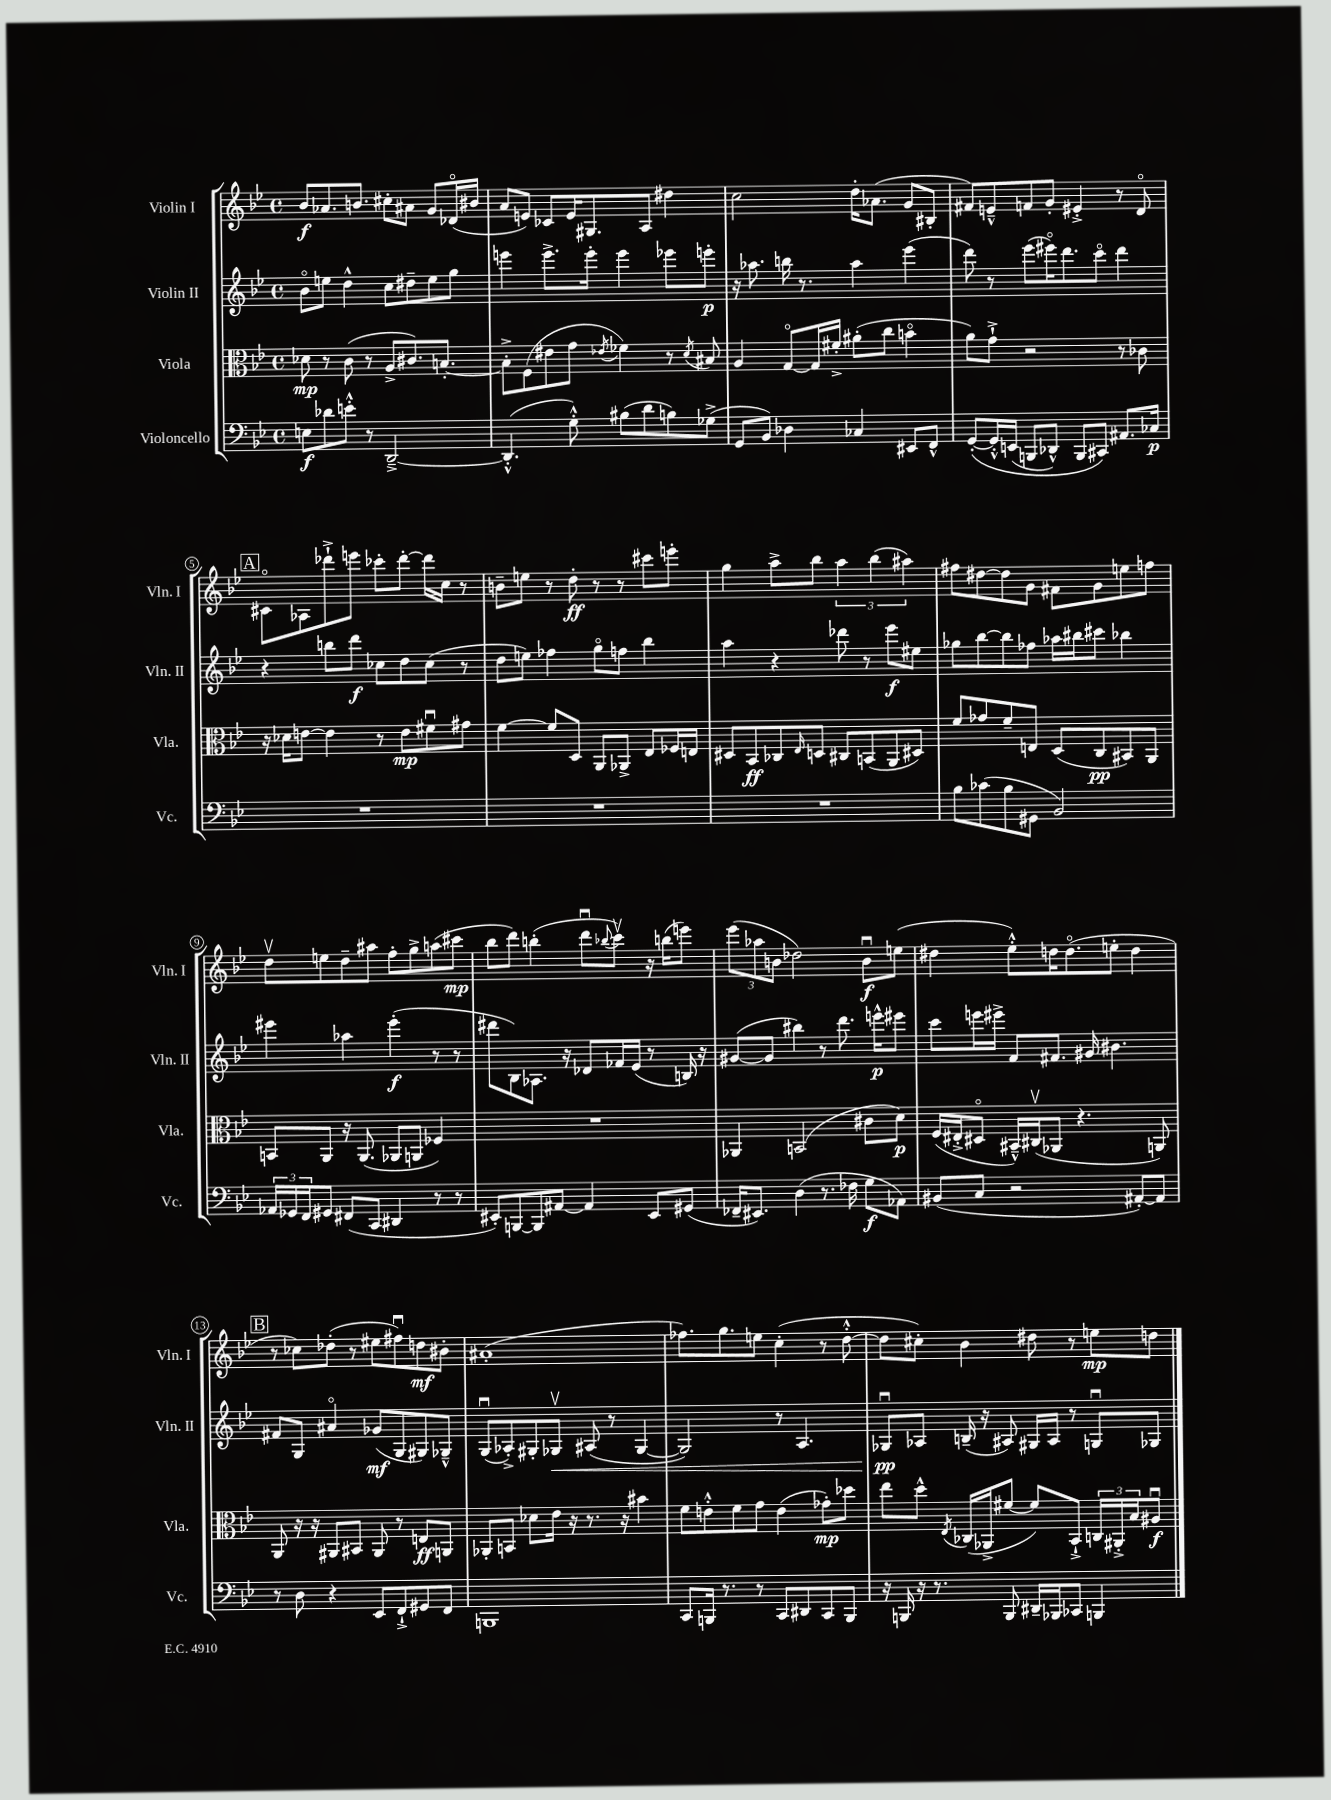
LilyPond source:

<<
\new StaffGroup <<
\new Staff = "s0" \with { instrumentName = "Violin I" shortInstrumentName = "Vln. I" } {
    \clef treble \key bes \major \defaultTimeSignature \time 4/4
    bes'8\f aes'8. b'8. cis''8-. ais'8 g'8 des'16\flageolet( bis'16 |
    a'8 e'8) ces'8 e'16 gis8. a8 dis''4 |
    c''2 d''16-. aes'8.( g'8 bis8-. |
    fis'8) e'8---^ f'8 g'8-. eis'4-.-> r8 d'8\flageolet |
    \mark \markup { \box "A" } cis'8\flageolet aes8 des'''8-!-> e'''8 ces'''8-. des'''8~-. des'''16 c''16 r8 |
    b'8-- e''8 r8 d''8-.\ff r8 r8 cis'''8 e'''8-. |
    g''4 a''8-> bes''8 \tuplet 3/2 { a''4 bes''4( ais''4) } |
    fis''8 dis''8~ dis''8 g'8 fis'8 g'8 e''8 f''8 |
    d''8\upbow e''8 d''8-- ais''8 f''8-. g''8-> a''8( cis'''8\mp |
    bes''8 d'''8) b''4-.( d'''8\downbow \appoggiatura { bes''8 } c'''8\upbow) r16 b''16( e'''8) |
    \tuplet 3/2 { ees'''8( aes''8 b'8 } des''2) b'8\downbow\f e''8( |
    dis''4 ees''8-.-^) d''16 d''8.\flageolet( e''8-. d''4 |
    \mark \markup { \box "B" } r8 ces''8) des''8-.( r8 eis''8 fis''8\downbow) d''8\mf bis'8-. |
    ais'1-.( |
    fes''8.) g''8. e''8 c''4-.( r8 d''8~-.-^ |
    d''8 cis''8-.) bes'4 dis''8 r8 e''8\mp d''8 \bar "|." |
}
\new Staff = "s1" \with { instrumentName = "Violin II" shortInstrumentName = "Vln. II" } {
    \clef treble \key bes \major \defaultTimeSignature \time 4/4
    bes'8\flageolet e''8 d''4-^ c''8 dis''8-- e''8 g''8 |
    e'''4 e'''8.-> e'''16-. e'''4 ees'''8 e'''8-.\p |
    r16 aes''8. b''16 r8. aes''4 ees'''4( |
    d'''8) r8 ees'''8( eis'''16\flageolet) d'''8. c'''8\flageolet d'''4 |
    \mark \markup { \box "A" } r4 b''8 d'''8\f ces''8 d''8 ces''8( r8 |
    d''8 e''8) fes''4 g''8\flageolet f''8 bes''4 |
    a''4 r4 des'''8 r8 ees'''8\f eis''8 |
    ges''8 bes''8~ bes''8 fes''8 aes''16 bis''16 cis'''8 bes''4 |
    eis'''4 aes''4 eis'''4-.\f( r8 r8 |
    dis'''8 bes8) aes8. r16 des'8 fes'16 ees'16( r8 b16) r16 |
    gis'8~( gis'8 bis''4) r8 d'''8. e'''16-^\p eis'''8 |
    c'''8 e'''16 eis'''16-> f'8 fis'8. gis'16 bis'4. |
    \mark \markup { \box "B" } fis'8 g8 ais'4\flageolet ges'8\mf( g8 gis8) ges8---^ |
    g8\downbow( aes8-.->) gis8-. ges8\upbow\< ais8( r8 ges4~ |
    ges2) r8 a4. |
    ges8\downbow\pp\! aes8 b16--( r16 ais8) gis16 ais16 r8 g8\downbow ges8 \bar "|." |
}
\new Staff = "s2" \with { instrumentName = "Viola" shortInstrumentName = "Vla." } {
    \clef alto \key bes \major \defaultTimeSignature \time 4/4
    des'8\mp r8 c'8( r8 a8-> cis'8.) b8.~-. |
    b8-.-> f8( eis'8 g'8 \acciaccatura { ees'8 } fes'4) r8 \acciaccatura { d'8 } bis8 |
    a4 g8~\flageolet g16 fis'16-.-> ais'8-.( c''8 b'4\flageolet |
    a'8) g'8-!-> r2 r8 ces'8 |
    \mark \markup { \box "A" } r16 des'16 e'8~ e'4 r8 e'8\mp fis'8\downbow gis'8 |
    f'4~ f'8 d8 a,8 aes,8-> ees8 fes16 e16 |
    dis8 bes,8\ff ces8 \grace { ees16 } d8 cis8 b,8( a,8 dis8) |
    f'8 ges'8 f'8-- e8 d8( c8\pp bis,8) a,8 |
    b,8 a,8 r16 a,8.( aes,8 a,8 fes4) |
    R1 |
    aes,4 b,2( cis'8 d'8\p) |
    f16( eis16-.-> dis8\flageolet bis,16---^) cis16\upbow( aes,8 r4. a,8) |
    \mark \markup { \box "B" } a,8 r16 r16 ais,8 bis,8 ais,8 r8 e8\ff a,8 |
    aes,8-. b,8 des'8 ees'16 r16 r8. r16 bis'4 |
    f'8 e'8-.-^ f'8 g'8 e'4( ges'8-.\mp) des''8 |
    ees''8 d''8-^ \acciaccatura { ees8 } ces16( aes,16-> fis'8~ fis'8) bes,8-!-> \tuplet 3/2 { c16 ais,16-.-> bes16 } ais8\downbow\f \bar "|." |
}
\new Staff = "s3" \with { instrumentName = "Violoncello" shortInstrumentName = "Vc." } {
    \clef bass \key bes \major \defaultTimeSignature \time 4/4
    e8\f des'8 e'8-.-^ r8 d,2~---> |
    d,4.-.-^( g8-.-^) bis8( d'8 b8) ges8->( |
    g,8 bes,8) des4 ces4 eis,8 f,8-^ |
    g,8~-.\( g,16-.-^ e,16( b,,8 des,8-^) b,,8 cis,8\) ais,8. ces16\p |
    \mark \markup { \box "A" } R1 |
    R1 |
    R1 |
    bes8 ces'8( bes8 gis,8 bes,2) |
    \tuplet 3/2 { aes,16 ges,16 f,16 } gis,8 fis,8( c,8 dis,4 r8 r8 |
    eis,8-.) b,,8~ b,,8 ais,8~ ais,4 eis,8 gis,8( |
    fes,16-- eis,8.) d4( r8. fes16 g8\f aes,8) |
    bis,8( c8 r2 ais,8~-.) ais,8 |
    \mark \markup { \box "B" } r8 d8 r4 ees,8 f,8-!-> gis,8 f,8 |
    b,,1 |
    c,8 b,,16 r8. r8 c,8 dis,8 c,8 b,,8 |
    r16 b,,16 r16 r8. b,,8 dis,16-- bes,,16 ces,8 b,,4 \bar "|." |
}
>>
>>
\layout { \context { \Score \override BarNumber.stencil = #(make-stencil-circler 0.1 0.3 ly:text-interface::print) } }
